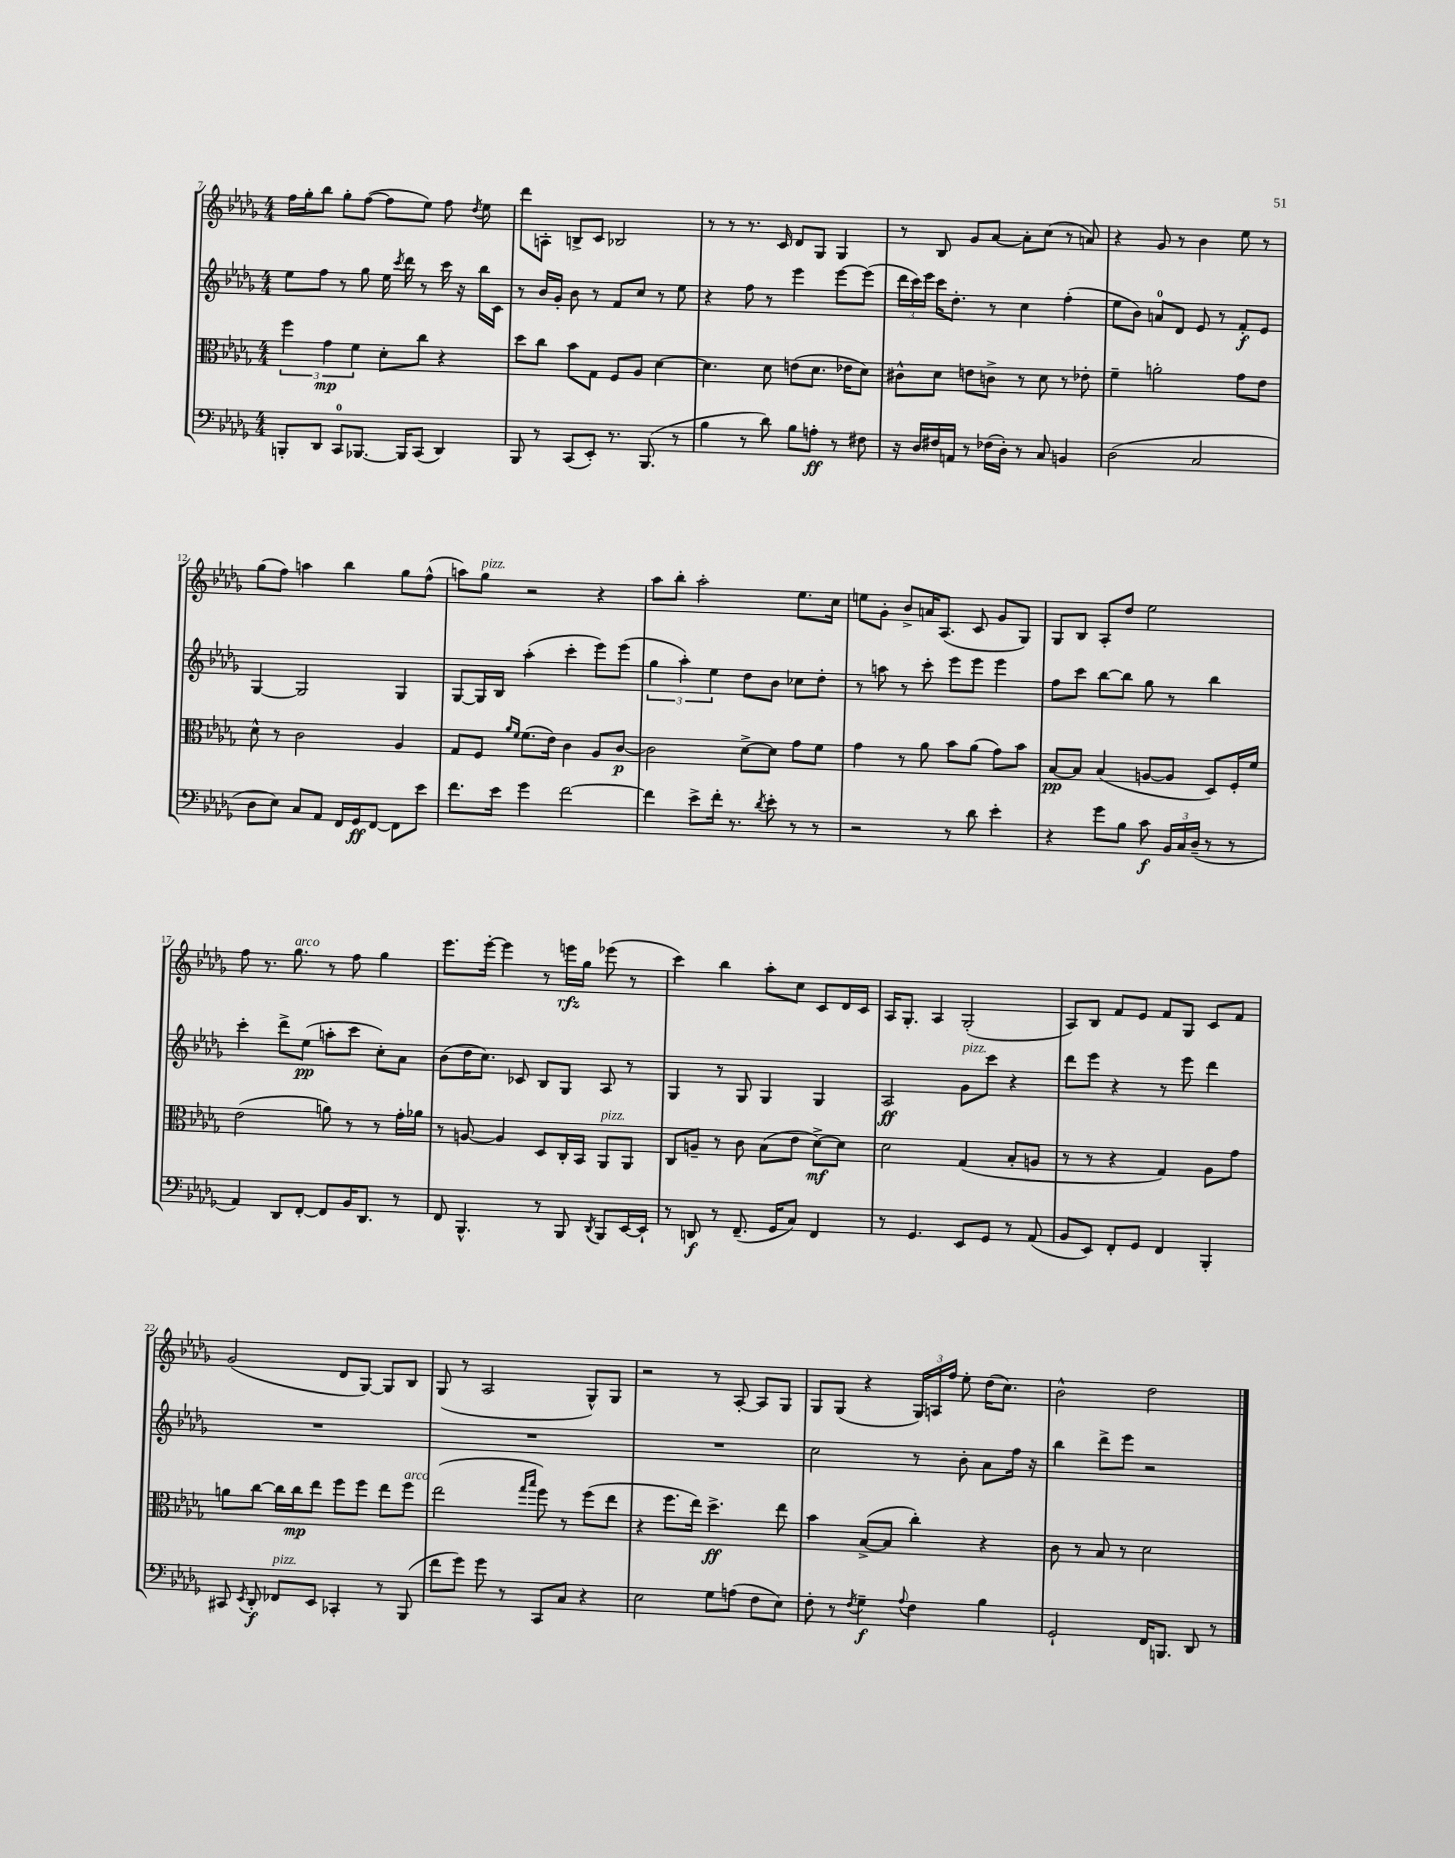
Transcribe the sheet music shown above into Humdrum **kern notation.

**kern	**kern	**kern	**kern
*staff4	*staff3	*staff2	*staff1
*clefF4	*clefC3	*clefG2	*clefG2
*k[b-e-a-d-g-]	*k[b-e-a-d-g-]	*k[b-e-a-d-g-]	*k[b-e-a-d-g-]
*M4/4	*M4/4	*M4/4	*M4/4
8BBB'	6ff	8ee-	16ff
.	.	.	16gg-'
8DD-	.	8ff	8bb-
.	6g-	.	.
8CC	.	8r	8gg-'
.	6f	.	.
[8.BBB-	.	8gg-	([8ff
.	8d-'	16ee-	8ff]
.	.	8qccc	.
16BBB-]	.	16ddd-	.
(8CC	8cc	8r	8ee-)
4DD-)	4r	16ccc	8ff
.	.	16r	.
.	.	.	8qdd-
.	.	16bb-	8ee-
.	.	16c	.
=	=	=	=
8BBB-	8dd-	8r	8ddd-
8r	8cc	16b-	8A'
.	.	16g-'	.
(8CC	8b-	8b-	8B^
8EE-')	8G-	8r	8c
8.r	8F	8f	2B-
.	8A-	8cc	.
(8.BBB-	.	.	.
.	[4d-	8r	.
8r	.	8ee-	.
=	=	=	=
4B-	4.d-]	4r	8r
.	.	.	8r
8r	.	8ff	8.r
8d-)	8d-	8r	.
.	.	.	16c
8B-	(8e	4eee-	8d-
8A'	8.d-	.	8G-
8r	.	[8eee-	4G-
.	16e-	.	.
8F#	8d-)	(8eee-]	.
=	=	=	=
16r	8c#^^	24ddd-	8r
.	.	24ccc)	.
16D-	.	.	.
.	.	24eee-	.
16F#	8d-	16ccc	8B-
16AA	.	8.dd-'	.
8r	8e	.	8g-
(16F-	8c^	8r	[8a-
16D-')	.	.	.
8r	8r	4cc	8a-']
8C	8d-	.	(8cc
4BB	8r	(4ff'	8r
.	8e-'	.	8a)
=	=	=	=
(2D-	4f~	8ee-	4r
.	.	8b-)	.
.	2a'	8a	8g-
.	.	8d-	8r
2C	.	8e-	4b-
.	.	8r	.
.	8g-	8f'	8ee-
.	8e-	8e-	8r
=	=	=	=
8D-	8d-^^	[4G-	(8gg-
8E-)	8r	.	8ff)
8C	2c	2G-]	4aa
8AA-	.	.	.
16FF	.	.	4bb-
16GG-	.	.	.
[8FF	.	.	.
8FF]	4A-	4G-	8gg-
8e-	.	.	(8ff^^
=	=	=	=
8.f	8G-	[8G-	8aa)
.	8F	16G-]	8gg-
16e-	.	16B-	.
.	16qqa-	.	.
.	16qqf	.	.
4g-	(8.f	(4aa-'	2r
.	16e-)	.	.
[2f	4c	4ccc'	.
.	8A-	8eee-)	4r
.	[8c	(8eee-	.
=	=	=	=
4f]	2c]	6gg-	8aa-
.	.	.	8bb-'
.	.	6aa-')	.
8e-^	.	.	2aa-'
.	.	6ee-	.
16f'	.	.	.
8.r	.	.	.
.	[8d-^	8dd-	.
8qd-	.	.	.
8e-'	8d-]	8b-	.
8r	8g-	8cc-	8.ee-
8r	8f	8dd-'	.
.	.	.	16cc
=	=	=	=
2r	4g-	8r	8ee
.	.	8aa	8g-'
.	8r	8r	8b-^
.	8a-	8ccc'	16a
.	.	.	(8.A-
8r	8b-	8eee-	.
8d-	(8a-	8eee-	8c
4e-'	8g-)	4eee-	8g-
.	8b-	.	8G-)
=	=	=	=
4r	[8B-	8ff	8G-
.	8B-]	8ccc	8B-
8g-	(4B-	[8bb-	8A-'
8B-	.	8bb-]	8dd-
8c	[8A	8gg-	2ee-
24BB-	8A]	8r	.
24C	.	.	.
(24D-~	.	.	.
8r	8D-)	4bb-	.
8r	16F'	.	.
.	16f	.	.
=	=	=	=
4AA-)	(2e-	4ccc'	8ff
.	.	.	8.r
8DD-	.	8ddd-^	.
.	.	.	8.gg-
[8FF'	.	(8ee-	.
8FF]	8a)	8aa'	8r
16BB-	8r	8ccc	8ff
8.DD-	.	.	.
.	8r	8cc')	4gg-
8r	16g-'	8a-	.
.	16a-	.	.
=	=	=	=
8FF	8r	(8b-	8.eee-
4.BBB-^^	[8A	16dd-	.
.	.	8.cc)	[16eee-'
.	4A]	.	4eee-]
.	.	8c-	.
8r	8D-	8B-	8r
8BBB-	16C'	8G-	16eee
.	16BB-	.	16gg-
8qDD-	.	.	.
8BBB-	8AA-	8A-	(8eee-
[16EE-	8AA-	8r	8r
16EE-`]	.	.	.
=	=	=	=
8r	8C	4G-	4ccc)
8DD	8A~	.	.
8r	8r	8r	4bb-
(8.FF~	8c	8G-	.
.	(8B-	4G-	8aa-'
16GG-	.	.	.
8C)	8e-	.	8cc
4FF	[8d-^)	4G-	8c
.	8d-]	.	16d-
.	.	.	16c
=	=	=	=
8r	2d-	2A-	16A-
.	.	.	8.G-'
4.GG-	.	.	.
.	.	.	4A-
8EE-	(4G-	8g-	(2G-'
8GG-	.	8ccc	.
8r	8B-'	4r	.
(8AA-	8A	.	.
=	=	=	=
8BB-	8r	8ddd-	8A-)
8EE-)	8r	8eee-	8B-
8FF'	4r	4r	8f
8GG-	.	.	8e-
4FF	4G-)	8r	8f
.	.	8eee-	8G-
4BBB-'	8A-	4ddd-	8c
.	8g-	.	8f
=	=	=	=
8CC#	8a	1r	(2g-
8qEE-	.	.	.
8DD-'	[8cc	.	.
8FF-	16cc]	.	.
.	16cc	.	.
8EE-	8ee-	.	.
4CC-'	8ff	.	8d-
.	8ff	.	[8G-)
8r	8ee-	.	8G-]
(8BBB-	8ff	.	8B-
=	=	=	=
8f	(2ee-	1r	(8G-
8g-)	.	.	8r
8g-	.	.	2A-
8r	.	.	.
.	16qqgg-	.	.
.	16qqbb-	.	.
8CC	8ff)	.	.
8C	8r	.	.
4r	(8ff	.	8G-^^)
.	8ee-	.	8G-
=	=	=	=
2E-	4r	1r	2r
.	8.ff	.	.
.	16ee-)	.	.
8G-	4.dd-^	.	8r
(8A	.	.	[8A-'
8F	.	.	8A-]
8E-)	8ee-	.	8G-
=	=	=	=
8F'	4b-	2cc	8G-
8r	.	.	(8G-
8qF	.	.	.
4G-~	([8B-^	.	4r
.	8B-]	.	.
8qqA-	.	.	.
4F	4cc')	8r	24G-)
.	.	.	24A
.	.	.	24ff
.	.	8b-'	8ee-'
4B-	4r	8a-	(16dd-
.	.	.	8.cc)
.	.	16ff	.
.	.	16r	.
=	=	=	=
2GG-`	8c	4bb-	2b-^^
.	8r	.	.
.	8B-	8ddd-^	.
.	8r	8eee-	.
16FF	2d-	2r	2dd-
8.BBB	.	.	.
8DD-	.	.	.
8r	.	.	.
==	==	==	==
*-	*-	*-	*-
